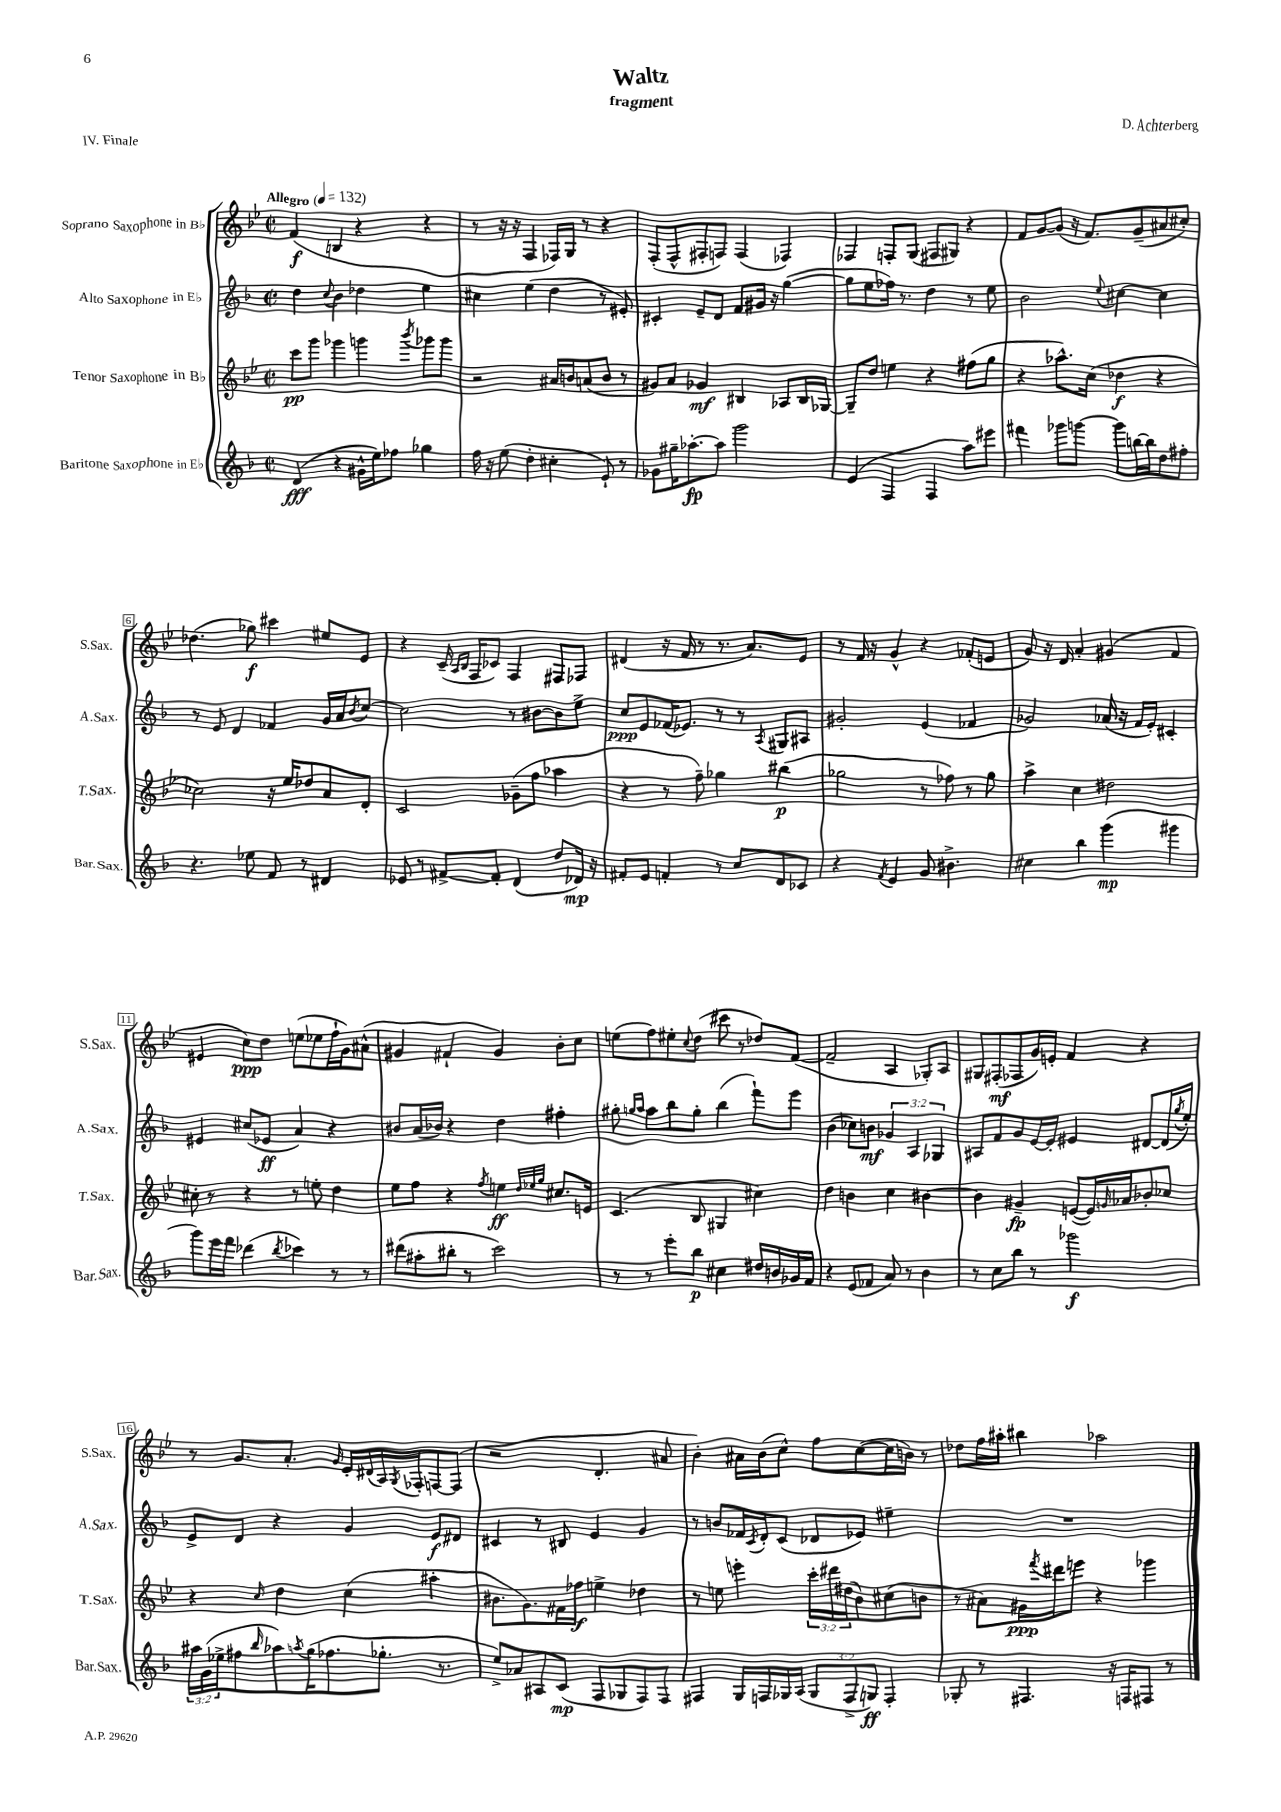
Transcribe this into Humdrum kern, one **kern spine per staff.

**kern	**kern	**kern	**kern
*staff4	*staff3	*staff2	*staff1
*clefG2	*clefG2	*clefG2	*clefG2
*k[b-]	*k[b-e-]	*k[b-]	*k[b-e-]
*M2/2	*M2/2	*M2/2	*M2/2
*met(c|)	*met(c|)	*met(c|)	*met(c|)
*MM132	*MM132	*MM132	*MM132
(4d	8ccc	4dd	(4f
.	8ggg	.	.
.	.	8qqcc	.
4r	4ggg-	4b-	4B
16g#^^	4ggg	4dd-	4r
16ee)	.	.	.
8ff-	.	.	.
.	8qbbb-	.	.
4gg-	8ggg-	4ee	4r
.	8ggg-	.	.
=	=	=	=
16ff	2r	4cc#	8r
16r	.	.	.
(8ee	.	.	16r
.	.	.	16r
4dd'	.	(4ee	4F
4cc#'	16a#	4dd	16F-)
.	16b	.	16G
.	(8a	.	8r
8e`)	8b	8r	4r
8r	8r	8e#')	.
=	=	=	=
8g-	8g#)	4c#'	(8F'
16gg#~	8a	.	8F^^
[8.aa-'	.	.	.
.	4g-	8e~	8F#'
8aa-]	.	8d	8F)
2ggg	4B#	8f	(4F
.	.	16g#	.
.	.	16r	.
.	8A-	([4gg	4F-)
.	16B#	.	.
.	[16G-	.	.
=	=	=	=
(4e	8G-~]	8gg]	4F-
.	8dd	8ee	.
4F	4ee	16ff-)	8F'
.	.	8.r	.
.	.	.	(8G
4F	4r	4dd	8F#
.	.	.	8G#)
8aa)	(8ff#	8r	4r
8eee#	8gg	8ee	.
=	=	=	=
4fff#	4r	2b-	8f
.	.	.	[8g
8ggg-	8.aa-^^)	.	(8g]
[8ggg	.	.	16r
.	(16cc	.	8.f)
.	.	8qqee	.
8ggg]	4dd-	[4cc#	.
[16bb	.	.	(8g~
16bb]	.	.	.
8dd	4r	4cc#]	8a#
8ff#'	.	.	8cc#')
=	=	=	=
4.r	2cc-)	8r	(4.dd-
.	.	8e	.
.	.	4d	.
8ee-	.	.	8gg-)
8f	16r	4f-	4ccc#
.	16ee-	.	.
8r	8dd-	.	.
4d#	8a	16g	8ee#
.	.	16a	.
.	.	8qb-	.
.	8d'	[8cc	8e-
=	=	=	=
8e-	2c	2cc]	4r
8r	.	.	.
[8f#^	.	.	(16c~
.	.	.	16qqA
.	.	.	16qqB-
.	.	.	16F
8f#']	.	.	8c-)
(4d	(8g-~	8r	4F
.	8ff	[8b#	.
8dd	4aa-	8b#]	8F#
16d-)	.	8ee^	8F-
16r	.	.	.
=	=	=	=
8f#'	4r	8cc	(4d#
8e	.	8e	.
4f'	8r	(16f-	16r
.	.	8.e-)	16f
.	8ff~)	.	8r
8r	4gg-	8r	8.r
8cc	.	8r	.
.	.	.	8.a)
.	.	8qA	.
8d	(4bb#	8G#	.
8c-	.	8A#	8e-
=	=	=	=
4r	2gg-	2g#'	8r
.	.	.	16f
.	.	.	16r
8qf	.	.	.
4e	.	.	4g^^
8g	8r	(4e	4r
4.b#^	8ff-)	.	.
.	8r	4f-	(8f-'
.	8gg-	.	8e
=	=	=	=
4cc#	4aa^	2g-)	8g)
.	.	.	16r
.	.	.	16d
4bb-	4cc	.	4a'
(4ggg	2dd#	(16a-	(4g#
.	.	16r	.
.	.	16f	.
.	.	16e')	.
4ggg#	.	4c#'	4f
=	=	=	=
8ggg)	8cc#'	4e#	4e#
16eee	8r	.	.
16fff	.	.	.
(4ddd-	4r	(8cc#	8cc)
.	.	8e-	8dd
8qbb-	.	.	.
4ccc-)	8r	4a)	(8ee
.	8ee'	.	8ee-
8r	4dd	4r	16ff`
.	.	.	16g)
8r	.	.	(8a#^^
=	=	=	=
(8ddd#	8ee-	8b#	4g#
8aa#'	8ff	(16a	.
.	.	16b-)	.
8bb#'	4r	4r	4f#`
8r	.	.	.
.	8qff	.	.
2ccc)	4ee	4dd	4g#)
.	32qqdd	.	.
.	32qqee-	.	.
.	32qqgg	.	.
.	8.cc#	4ff#'	8b-'
.	.	.	8cc
.	16e	.	.
=	=	=	=
8r	(4.c	8gg#'	(8ee
.	.	16qqgg	.
.	.	16qqaa	.
8r	.	8aa	8ff)
8eee'	.	8bb-	8ee#'
.	.	.	8qqcc
8bb-	8B-	8gg'	(8dd
4cc#	4G#	(4bb-	8ccc#
.	.	.	8r
16dd#	4cc#)	8fff`)	8dd-)
16b	.	.	.
16g-	.	8eee	([8f
16f	.	.	.
=	=	=	=
4r	4dd	(4b-	2f~]
(8e	4b	8cc-)	.
8f-	.	8b	.
8a)	4cc	6g-	4A
8r	.	.	.
.	.	6A	.
4b-	[4b#	.	8G-')
.	.	6G-	.
.	.	.	8A
=	=	=	=
8r	4b#]	8A#	8G#
8cc	.	8f	(8F#'
8bb-	4g#~	8g	8F-
8r	.	[16e	16g)
.	.	16e']	16e'
2ggg-	([8e	4e#	4f
.	16e])	.	.
.	16qqg	.	.
.	16a-	.	.
.	8b-'	[8d#	4r
.	8cc-	(16d#]	.
.	.	8qgg	.
.	.	16ee')	.
=	=	=	=
24aa#	4r	8e^	8r
(24g	.	.	.
24ee-^	.	.	.
8ff#	.	8d	8.g
16qqbb-	16qqcc	.	.
8aa-)	4dd	4r	.
.	.	.	8.a'
8qaa	.	.	.
(16gg	.	.	.
8.ff-	.	.	.
.	.	.	16qqg
.	(4cc	4g	16e-'
.	.	.	(16d#
8.gg-'	.	.	16A)
.	.	.	8qG
.	.	.	16F-'
.	4aa#'	8e	[8F
8.r	.	.	.
.	.	8d#	(8F]
=	=	=	=
8ee^)	8.b#	4c#	2r
8a-	.	.	.
.	8.g)	.	.
8A#	.	8r	.
(8c	16f#	8B#	.
.	16ff-	.	.
8F	4ee^	4e	4.d'
8G-	.	.	.
8F)	4dd-	4g	.
8F	.	.	8a#
=	=	=	=
4F#	8r	8r	4b-')
.	8ee	8b	.
16G	4eee'	16f-	16a#
.	.	8qc	.
16F	.	16d'	(16b-
16G-	.	(8c	8cc^^)
(16A	.	.	.
12G-	24ccc'	8d-	8ff
.	24ddd#	.	.
12F^	(24dd#	.	.
.	8b-)	8e-)	([8cc
12G)	.	.	.
4F'	(8cc#	4ee#~	16cc]
.	.	.	16b)
.	8b	.	8r
=	=	=	=
8G-'	8r	1r	8dd-
8r	8a#)	.	16ff
.	.	.	16aa#'
4.F#	16g#	.	4bb#
.	8qfff	.	.
.	16ddd#	.	.
.	8eee	.	.
.	4r	.	2aa-
16r	.	.	.
16F	.	.	.
8F#	4ggg-	.	.
8r	.	.	.
==	==	==	==
*-	*-	*-	*-
